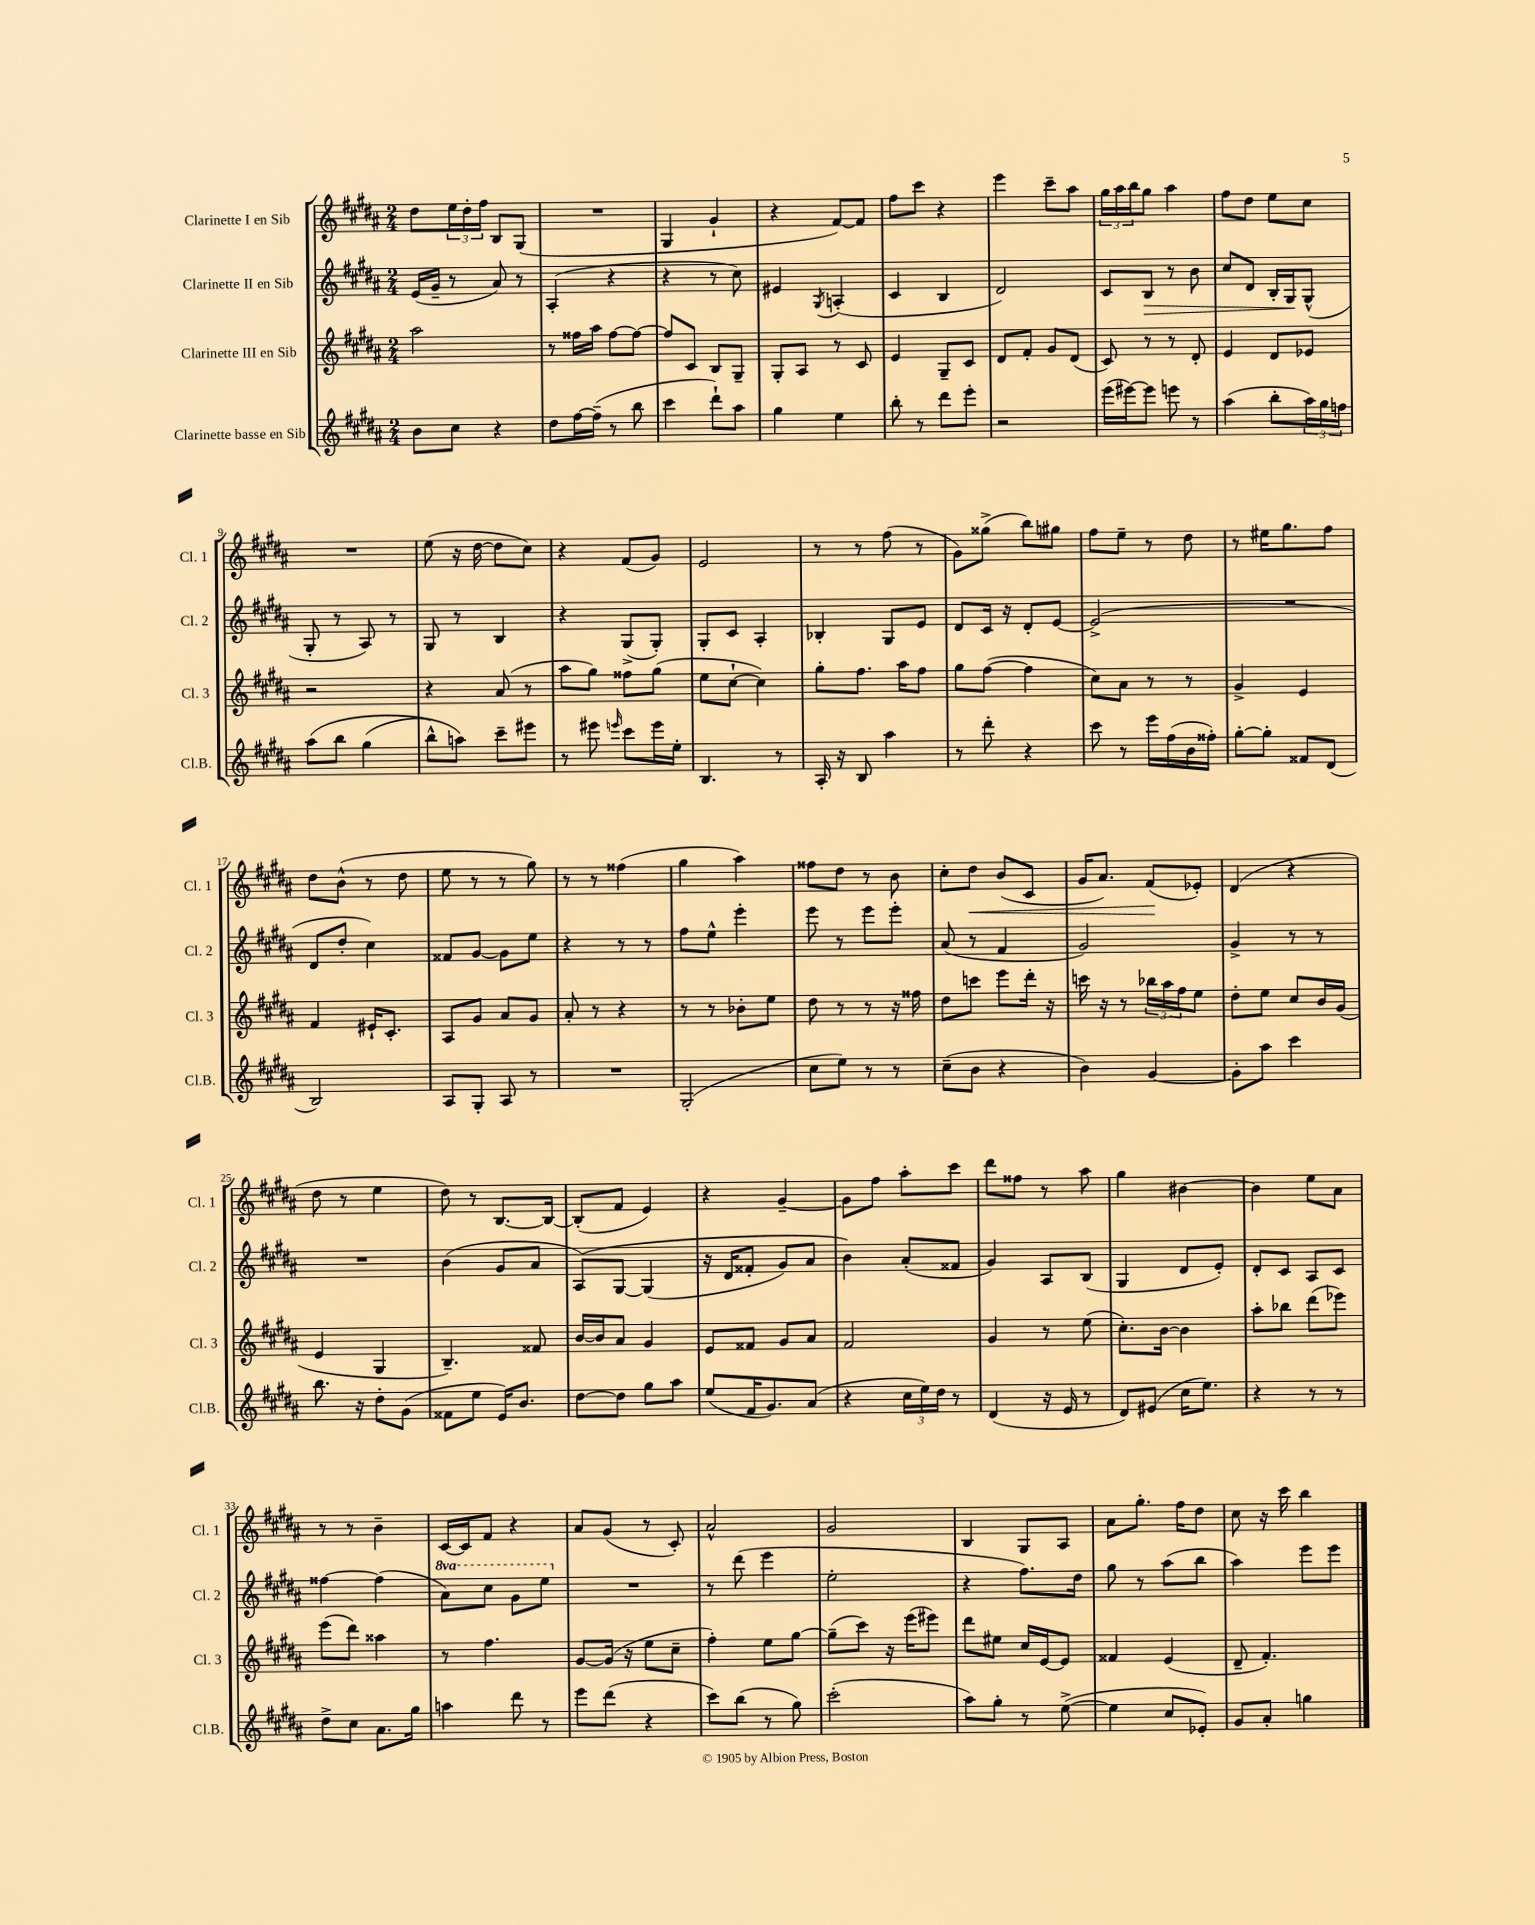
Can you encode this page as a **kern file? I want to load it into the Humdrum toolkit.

**kern	**kern	**kern	**dynam	**kern	**dynam
*part4	*part3	*part2	*part2	*part1	*part1
*staff4	*staff3	*staff2	*staff2	*staff1	*staff1
*I"Clarinette basse en Sib	*I"Clarinette III en Sib	*I"Clarinette II en Sib	*	*I"Clarinette I en Sib	*
*I'Cl.B.	*I'Cl. 3	*I'Cl. 2	*	*I'Cl. 1	*
*clefG2	*clefG2	*clefG2	*	*clefG2	*
*k[f#c#g#d#a#]	*k[f#c#g#d#a#]	*k[f#c#g#d#a#]	*	*k[f#c#g#d#a#]	*
*M2/4	*M2/4	*M2/4	*	*M2/4	*
=1	=1	=1	=1	=1	=1
8b\L	2aa#\	(16e/LL	.	8dd#\L	.
.	.	16g#~/JJ	.	.	.
8cc#\J	.	8r	.	24ee\L	.
.	.	.	.	24dd#'\	.
.	.	.	.	24ff#\JJ	.
4r	.	8a#/)	.	8B/L	.
.	.	8r	.	(8G#/J	.
=2	=2	=2	=2	=2	=2
8dd#\L	8r	(4A#'/	.	2r	.
[16ff#\L	16ff##X\LL	.	.	.	.
(16ff#~\JJ]	16aa#\JJ	.	.	.	.
8r	[8ff##\L	4r	.	.	.
8bb\	8ff##\J_	.	.	.	.
=3	=3	=3	=3	=3	=3
4ccc#\	8ff##/L]	4r	.	4G#/	.
.	8c#/J	.	.	.	.
8ddd#`\L)	8B/L	8r	.	4g#`/	.
8aa#\J	8G#~/J	8cc#\)	.	.	.
=4	=4	=4	=4	=4	=4
4gg#\	8G#'/L	4e#X/	.	4r	.
.	8A#/J	.	.	.	.
.	.	8qG#/	.	.	.
4ee\	8r	(4An'/	.	[8f#/L)	.
.	8c#/	.	.	8f#/J]	.
=5	=5	=5	=5	=5	=5
8bb'\	4e/	4c#/	.	8ff#\L	.
8r	.	.	.	8ccc#\J	.
8ddd#\L	8G#~/L	4B/	.	4r	.
8eee'\J	8c#/J	.	.	.	.
=6	=6	=6	=6	=6	=6
2r	8d#/L	2d#/)	.	4eee\	.
.	8f#'/J	.	.	.	.
.	8g#/L	.	.	8ccc#~\L	.
.	(8d#/J	.	.	8aa#\J	.
=7	=7	=7	=7	=7	=7
(16eee\LL	8c#/)	8c#/L	.	24gg#\LL	.
.	.	.	.	24aa#\	.
[16eee#X\J)	.	.	.	.	.
.	.	.	.	24bb\J	.
!	!	!	!LO:HP:b	!	!
8eee#\J]	8r	8B/J	>	8gg#\J	.
8eeen\	8r	8r	.	4aa#\	.
8r	8d#'/	8b\	.	.	.
=8	=8	=8	=8	=8	=8
(4aa#\	4e/	8cc#/L	.	8ff#\L	.
.	.	8d#/J	.	8dd#\J	.
8bb'\L	8d#/L	16B'/LL	.	8ee\L	.
.	.	16G#/J	.	.	.
24aa#\L)	8e-X/J	(8G#^^/J	]	8cc#\J	.
24gg#\	.	.	.	.	.
24ffn\JJ	.	.	.	.	.
!!LO:LB:g=z
=9	=9	=9	=9	=9	=9
(8aa#\L	2r	8G#'/	.	2r	.
8bb\J	.	8r	.	.	.
(4gg#\	.	8A#/)	.	.	.
.	.	8r	.	.	.
=10	=10	=10	=10	=10	=10
8bb^^\L)	4r	8G#/	.	(8ee\	.
8aan\J)	.	8r	.	16r	.
.	.	.	.	[16dd#\	.
8ccc#~\L	(8a#/	4B/	.	8dd#\L]	.
8eee#X\J	8r	.	.	8cc#\J)	.
=11	=11	=11	=11	=11	=11
8r	8aa#\L	4r	.	4r	.
8eee#X\	8gg#\J)	.	.	.	.
16qqeeen/	.	.	.	.	.
8ccc#\L	8ff##X\L	(8G#^/L	.	(8f#/L	.
16eee\L	(8gg#\J	8G#'/J)	.	8g#/J)	.
16ee'\JJ	.	.	.	.	.
=12	=12	=12	=12	=12	=12
4.B/	8ee\L	8G#'/L	.	2e/	.
.	[8cc#`\J	8c#/J	.	.	.
.	4cc#\])	4A#'/	.	.	.
8r	.	.	.	.	.
=13	=13	=13	=13	=13	=13
16A#'/	8gg#'\L	4B-X'/	.	8r	.
16r	.	.	.	.	.
8B/	8.ff#\J	.	.	8r	.
4aa#\	.	8G#/L	.	(8ff#\	.
.	16aa#\KL	.	.	.	.
.	8ff#\J	8e/J	.	8r	.
=14	=14	=14	=14	=14	=14
8r	8gg#\L	8d#/L	.	8g#\L)	.
8ddd#'\	([8ff#\J	16c#/Jk	.	(8gg##X^\J	.
.	.	16r	.	.	.
4r	4ff#\]	8d#'/L	.	8bb\L)	.
.	.	[8e/J	.	8gg#X\J	.
=15	=15	=15	=15	=15	=15
8ccc#\	8cc#\L)	(2e^/]	.	8ff#\L	.
8r	8a#\J	.	.	8ee~\J	.
16eee\LL	8r	.	.	8r	.
(16ff#\	.	.	.	.	.
16b\	8r	.	.	8dd#\	.
16ff##X'\JJ)	.	.	.	.	.
=16	=16	=16	=16	=16	=16
[8gg#'\L	4g#^/	2r	.	8r	.
8gg#'\J]	.	.	.	16ee#X\KL	.
.	.	.	.	8.gg#\	.
8f##X/L	4e/	.	.	.	.
(8d#/J	.	.	.	8ff#\J	.
!!LO:LB:g=z
=17	=17	=17	=17	=17	=17
2B/)	4f#/	8d#/L	.	8dd#\L	.
.	.	8dd#'/J	.	(8b^^\J	.
.	16e#X`/KL	4cc#\)	.	8r	.
.	8.c#'/J	.	.	.	.
.	.	.	.	8dd#\	.
=18	=18	=18	=18	=18	=18
8A#/L	8A#/L	8f##X/L	.	8ee\	.
8G#'/J	8g#/J	[8g#/J	.	8r	.
8A#/	8a#/L	8g#\L]	.	8r	.
8r	8g#/J	8ee\J	.	8gg#\)	.
=19	=19	=19	=19	=19	=19
2r	8a#'/	4r	.	8r	.
.	8r	.	.	8r	.
.	4r	8r	.	(4ff##X\	.
.	.	8r	.	.	.
=20	=20	=20	=20	=20	=20
(2G#'/	8r	8ff#\L	.	4gg#\	.
.	8r	8ee^^\J	.	.	.
.	8b-X'\L	4eee'\	.	4aa#\)	.
.	8ee\J	.	.	.	.
=21	=21	=21	=21	=21	=21
8cc#\L	8dd#\	8eee\	.	8ff##X\L	.
8ee\J)	8r	8r	.	8dd#\J	.
8r	8r	8eee\L	.	8r	.
8r	16r	8eee'\J	.	8b\	.
.	16ff##X\	.	.	.	.
=22	=22	=22	=22	=22	=22
(8cc#~\L	8dd#\L	(8a#/	.	8cc#'\L	.
!	!	!	!	!	!LO:HP:b
8b\J	8cccn\J	8r	.	8dd#\J	<
4r	8eee\L	4f#/	.	(8b/L	.
.	16ddd#'\Jk	.	.	8c#/J	.
.	16r	.	.	.	.
=23	=23	=23	=23	=23	=23
4b\)	16cccn\	2g#/)	.	16g#/KL	.
.	16r	.	.	8.a#/J)	.
.	8r	.	.	.	.
[4g#/	24bb-X\LL	.	.	(8f#/L	.
.	24aa#\	.	.	.	.
.	24ff#\J	.	.	.	.
.	8ee\J	.	.	8e-X'/J)	[
=24	=24	=24	=24	=24	=24
8g#'\L]	8dd#'\L	4g#^/	.	(4d#/	.
8aa#\J	8ee\J	.	.	.	.
4ccc#\	8cc#/L	8r	.	4r	.
.	16b/L	8r	.	.	.
.	(16g#/JJ	.	.	.	.
!!LO:LB:g=z
=25	=25	=25	=25	=25	=25
8.bb\	4e/	2r	.	8dd#\	.
.	.	.	.	8r	.
16r	.	.	.	.	.
8dd#'\L	4G#/	.	.	4ee\	.
(8g#\J	.	.	.	.	.
=26	=26	=26	=26	=26	=26
8f##X\L	4.B~/)	(4b\	.	8dd#\)	.
8ee\J	.	.	.	8r	.
16e/KL)	.	8g#/L	.	[8.B/L	.
8.b/J	.	.	.	.	.
.	8f##X/	8a#/J	.	.	.
.	.	.	.	16B/Jk_	.
=27	=27	=27	=27	=27	=27
[8dd#\L	[16b/LL	(8A#/L)	.	(8B'/L]	.
.	16b/J]	.	.	.	.
8dd#\J]	8a#/J	[8G#/J	.	8f#/J	.
8gg#\L	4g#/	(4G#/]	.	4e/)	.
8aa#\J	.	.	.	.	.
=28	=28	=28	=28	=28	=28
(8ee/L	8e/L	16r	.	4r	.
.	.	16d#/KL	.	.	.
16f#/K	8f##X/J	8f##X'/J	.	.	.
8.g#/)	.	.	.	.	.
.	8g#/L	8g#/L)	.	[4g#~/	.
(8a#/J	8a#/J	8a#/J	.	.	.
=29	=29	=29	=29	=29	=29
4r	2f#/	4b\)	.	8g#\L]	.
.	.	.	.	8ff#\J	.
24cc#\LL	.	(8a#'/L	.	8aa#'\L	.
24ee\)	.	.	.	.	.
24dd#\JJ	.	.	.	.	.
8r	.	8f##X/J	.	8ccc#\J	.
=30	=30	=30	=30	=30	=30
(4d#/	4g#/	4g#/)	.	8ddd#\L	.
.	.	.	.	8ff##X\J	.
16r	8r	8A#/L	.	8r	.
16e/	.	.	.	.	.
8r	(8ee\	(8B/J	.	8aa#\	.
=31	=31	=31	=31	=31	=31
8d#/L)	8.cc#'\L)	4G#/	.	4gg#\	.
(8e#X/J	.	.	.	.	.
.	[16b\Jk	.	.	.	.
16cc#\KL	4b\]	8d#/L	.	[4b#X\	.
8.ee\J)	.	.	.	.	.
.	.	8e'/J)	.	.	.
=32	=32	=32	=32	=32	=32
4r	8aa#'\L	8d#'/L	.	4b#\]	.
.	8bb-X\J	8c#/J	.	.	.
8r	(8ddd#\L	8A#/L	.	8ee\L	.
8r	8eee-X\J)	8c#/J	.	8a#\J	.
!!LO:LB:g=z
=33	=33	=33	=33	=33	=33
8dd#^\L	(8eee\L	[4ff##X\	.	8r	.
8cc#\J	8ddd#\J)	.	.	8r	.
8.a#\L	4aa##X\	(4ff##\]	.	4b~\	.
16gg#\Jk	.	.	.	.	.
=34	=34	=34	=34	=34	=34
*	*	*8va	*	*	*
4aan\	8r	8aa#\L)	.	[16c#/LL	.
.	.	.	.	16c#/J]	.
.	4.ff#\	8ccc#\J	.	8f#/J	.
8ddd#\	.	8gg#\L	.	4r	.
8r	.	8eee\J	.	.	.
=35	=35	=35	=35	=35	=35
*	*	*X8va	*	*	*
8eee\L	[8g#/L	2r	.	8a#/L	.
(8ddd#\J	(16g#/Jk]	.	.	(8g#/J	.
.	16r	.	.	.	.
4r	8ee\L	.	.	8r	.
.	8cc#~\J	.	.	8c#'/)	.
=36	=36	=36	=36	=36	=36
8ccc#\L)	4ff#'\)	8r	.	2a#^^/	.
(8bb\J	.	(8ddd#\	.	.	.
8r	8ee\L	4eee\	.	.	.
8gg#\)	[8gg#\J	.	.	.	.
=37	=37	=37	=37	=37	=37
(2ccc#'\	(8gg#~\L]	2ee'\	.	2g#/	.
.	8ccc#\J)	.	.	.	.
.	16r	.	.	.	.
.	(16eee\KL	.	.	.	.
.	8eee#X\J)	.	.	.	.
=38	=38	=38	=38	=38	=38
8aa#\L)	8ddd#\L	4r	.	4B/	.
8gg#'\J	8ee#X\J	.	.	.	.
8r	16cc#/LL	8.ff#\L)	.	8G#/L	.
.	[16e/J	.	.	.	.
([8ee^\	8e/J]	.	.	8A#/J	.
.	.	16dd#\Jk	.	.	.
=39	=39	=39	=39	=39	=39
4ee\]	4f##X/	8gg#\	.	8a#\L	.
.	.	8r	.	8.gg#'\J	.
8cc#/L	(4e/	(8aa#\L	.	.	.
.	.	.	.	16ff#\KL	.
8e-X'/J)	.	8bb\J	.	8dd#\J	.
=40	=40	=40	=40	=40	=40
8g#/L	8d#~/	4aa#\)	.	8cc#\	.
8a#'/J	4.f#'/)	.	.	16r	.
.	.	.	.	16ccc#\	.
4ggn\	.	8eee\L	.	4bb\	.
.	.	8eee\J	.	.	.
==	==	==	==	==	==
*-	*-	*-	*-	*-	*-
